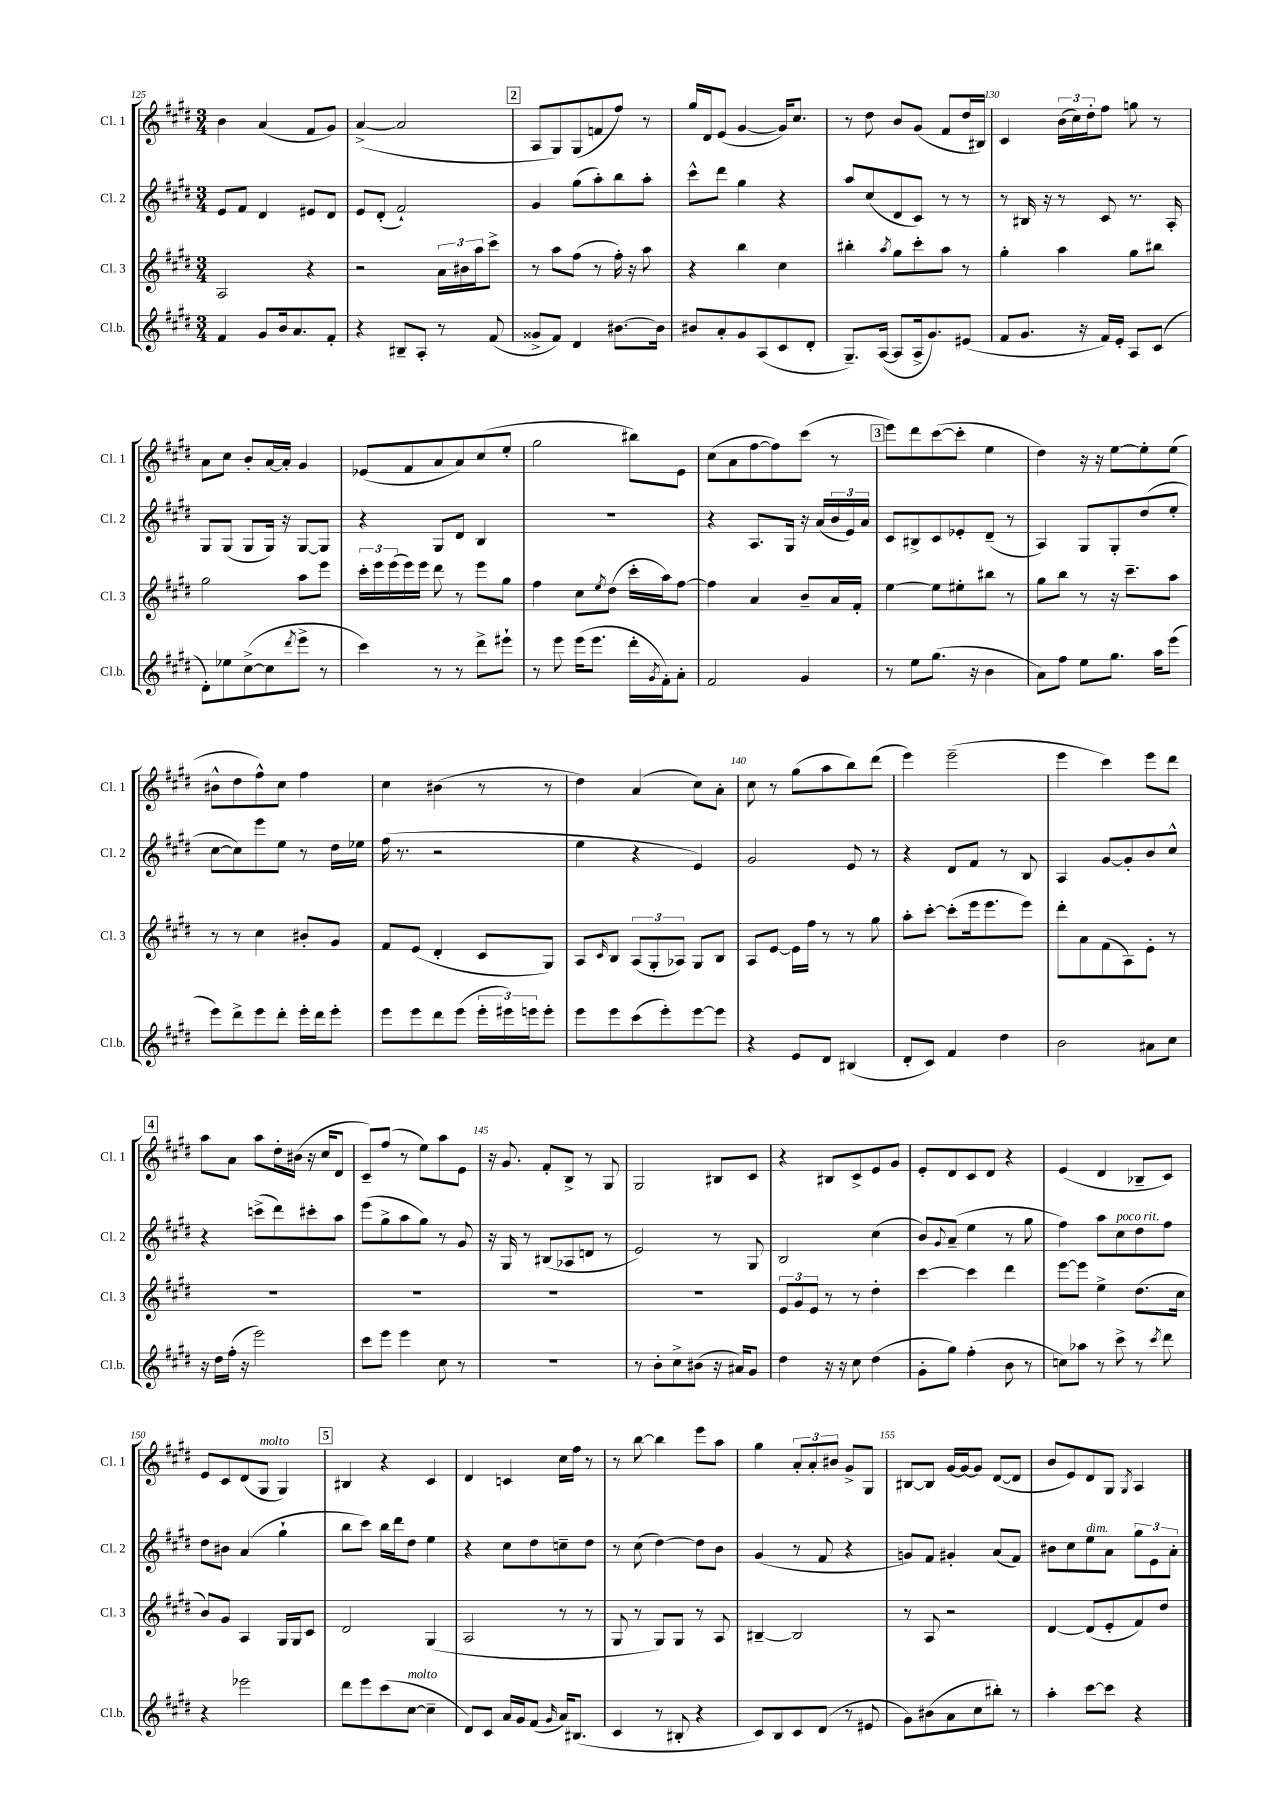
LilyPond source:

<<
\new StaffGroup <<
\new Staff = "s0" \with { instrumentName = "Cl. 1" shortInstrumentName = "Cl. 1" } {
    \clef treble \key e \major \numericTimeSignature \time 3/4
    b'4 a'4( fis'8 gis'8) |
    a'4~->( a'2 |
    \mark \markup { \box "2" } a8 gis8) gis8( f'8 fis''8) r8 |
    gis''16 dis'16 e'8( gis'4~ gis'16) cis''8. |
    r8 dis''8 b'8 gis'8( fis'8 dis''16 bis16) |
    cis'4 \tuplet 3/2 { b'16( cis''16) dis''16-. } fis''8 g''8 r8 |
    a'8 cis''8 b'8-. a'16~ a'16-. gis'4 |
    ees'8( fis'8 a'8 a'8) cis''8( e''8-. |
    gis''2 bis''8) e'8 |
    cis''8( a'8 fis''8~ fis''8) cis'''8( r8 |
    \mark \markup { \box "3" } e'''8) dis'''8 cis'''8~( cis'''8-. e''4 |
    dis''4) r16 r16 e''8~ e''8-. e''8( |
    bis'8-^ dis''8 fis''8-^) cis''8 fis''4 |
    cis''4 bis'4( r8 r8 |
    dis''4) a'4( cis''8) a'8-. |
    cis''8 r8 gis''8( a''8 b''8) dis'''8( |
    e'''4) e'''2--( |
    e'''4 cis'''4) e'''8 dis'''8 |
    \mark \markup { \box "4" } a''8 a'8 a''8 dis''16-. bis'16( r16 cis''16 dis'8 |
    cis'8--) fis''8( r8 e''8) a''8 e'8 |
    r16 gis'8. fis'8-. b8-> r8 gis8 |
    gis2 bis8 cis'8 |
    r4 bis8 cis'8-> e'8 gis'8 |
    e'8-. dis'8 cis'8 dis'8 r4 |
    e'4( dis'4 bes8-- cis'8) |
    e'8 cis'8 dis'8( gis8^\markup { \italic "molto" } gis4) |
    \mark \markup { \box "5" } bis4 r4 cis'4 |
    dis'4 c'4 cis''16 fis''16 r8 |
    r8 b''8~ b''4 e'''8 a''8 |
    gis''4 \tuplet 3/2 { a'8-. a'8-. bis'8 } gis'8-> gis8 |
    bis8~ bis8 gis'16~ gis'16~ gis'8 dis'8~( dis'8 |
    b'8 e'8) dis'8 gis8 \acciaccatura { gis8 } a4 \bar "|." |
}
\new Staff = "s1" \with { instrumentName = "Cl. 2" shortInstrumentName = "Cl. 2" } {
    \clef treble \key e \major \numericTimeSignature \time 3/4
    e'8 fis'8 dis'4 eis'8 dis'8 |
    e'8 dis'8-.( fis'2-!) |
    \mark \markup { \box "2" } gis'4 gis''8( a''8-.) b''8 a''8-. |
    cis'''8-^ dis'''8 gis''4 r4 |
    a''8 cis''8( dis'8 cis'8) r8 r8 |
    r8 bis16 r16 r8 cis'8 r8. a16-. |
    gis8 gis8( gis8 gis16) r16 gis8~ gis8 |
    r4 gis8 dis'8 b4 |
    R2. |
    r4 a8. gis16 r16 a'16( \tuplet 3/2 { b'16 e'16) a'16 } |
    \mark \markup { \box "3" } cis'8 bis8-> cis'8 ees'8-. dis'8--( r8 |
    a4) gis8 gis8-. dis''8( e''8-. |
    cis''8~ cis''8) e'''8 e''8 r8 dis''16 ees''16 |
    fis''16( r8. r2 |
    e''4 r4 e'4) |
    gis'2 e'8 r8 |
    r4 dis'8 fis'8 r8 b8 |
    a4 gis'8~ gis'8-. b'8 cis''8-^ |
    \mark \markup { \box "4" } r4 c'''8->( dis'''8) cis'''8-. a''8 |
    e'''8( gis''8-> a''8 gis''8) r8 gis'8 |
    r16 gis16 r8 bis8( aes8 d'8 r8 |
    e'2) r8 gis8 |
    b2 cis''4( |
    b'8) \appoggiatura { gis'8 } a'8--( e''4 r8 gis''8 |
    fis''4) a''8 cis''8^\markup { \italic "poco rit." } dis''8 fis''8 |
    dis''8 bis'8 a'4( gis''4-! |
    \mark \markup { \box "5" } b''8 cis'''8) b''16 dis'''16 dis''8 e''4 |
    r4 cis''8 dis''8 c''8-- dis''8 |
    r8 cis''8( dis''4~) dis''8 b'8 |
    gis'4( r8 fis'8 r4 |
    g'8) fis'8 gis'4-. a'8( fis'8) |
    bis'8 cis''8 e''8^\markup { \italic "dim." } a'8 \tuplet 3/2 { gis''8 e'8 a'8-. } \bar "|." |
}
\new Staff = "s2" \with { instrumentName = "Cl. 3" shortInstrumentName = "Cl. 3" } {
    \clef treble \key e \major \numericTimeSignature \time 3/4
    a2 r4 |
    r2 \tuplet 3/2 { a'16 bis'16 a''16 } cis'''8-> |
    \mark \markup { \box "2" } r8 a''8 fis''8( r8 fis''16-.) r16 a''8 |
    r4 b''4 cis''4 |
    bis''4-. \acciaccatura { a''8 } gis''8 cis'''8-. a''8 r8 |
    gis''4-. a''4 gis''8 bis''8 |
    gis''2 a''8 e'''8 |
    \tuplet 3/2 { cis'''16-. e'''16 e'''16( } e'''16) e'''16 dis'''8 r8 e'''8 gis''8 |
    fis''4 cis''8 \acciaccatura { e''8 } dis''8( cis'''16-. a''16) fis''8~ |
    fis''4 a'4 b'8-- a'16 fis'16-. |
    \mark \markup { \box "3" } e''4~ e''8 eis''8-. bis''8 r8 |
    gis''8 b''8 r8 r16 cis'''8.-- a''8 |
    r8 r8 cis''4 bis'8-. gis'8 |
    fis'8 e'8( dis'4-. cis'8 gis8) |
    a8 \grace { cis'16 } b8 \tuplet 3/2 { a8( gis8-. aes8) } gis8 b8 |
    a8 e'8~ e'16 fis''16 r8 r8 gis''8 |
    a''8-. cis'''8~-. cis'''8-.( e'''16 e'''8. e'''8) |
    dis'''8-. a'8 fis'8( a8) e'8-. r8 |
    \mark \markup { \box "4" } R2. |
    R2. |
    R2. |
    R2. |
    \tuplet 3/2 { e'8 gis'8 e'8 } r8 r8 dis''4-. |
    cis'''4~ cis'''4 dis'''4 |
    e'''8~ e'''8 e''4-> dis''8.( cis''16 |
    b'8) gis'8 a4 gis16 gis16 cis'8 |
    \mark \markup { \box "5" } dis'2 gis4( |
    a2 r8 r8 |
    gis8 r8 gis8) gis8 r8 a8 |
    bis4~-- bis2 |
    r8 a8 r2 |
    dis'4~ dis'8( e'8-. fis'8) dis''8 \bar "|." |
}
\new Staff = "s3" \with { instrumentName = "Cl.b." shortInstrumentName = "Cl.b." } {
    \clef treble \key e \major \numericTimeSignature \time 3/4
    fis'4 gis'8 b'16 a'8. fis'8-. |
    r4 bis8-- a8-. r8 fis'8( |
    \mark \markup { \box "2" } gisis'8-> fis'8) dis'4 bis'8.~ bis'16 |
    bis'8 a'8-. gis'8 a8( cis'8 dis'8-. |
    gis8.--) a16~( a8 a16-> gis'8.) eis'8( |
    fis'8 gis'8. r16 fis'16) e'16-. a8 cis'8( |
    dis'8-.) ees''8 cis''8~->( cis''8 \acciaccatura { dis'''8 } e'''8-> r8 |
    cis'''4) r8 r8 dis'''8-> eis'''8-! |
    r8 e'''8 e'''16( e'''8. dis'''16-. \acciaccatura { gis'8 } fis'16-.) a'8-. |
    fis'2 gis'4 |
    \mark \markup { \box "3" } r8 e''8 gis''8.( r16 b'4 |
    a'8) fis''8 e''8 gis''8. a''16 e'''8( |
    e'''8) dis'''8-> e'''8 dis'''8-. e'''16-. dis'''16 e'''8-. |
    e'''8 e'''8 dis'''8 e'''8( \tuplet 3/2 { e'''16-. eis'''16) e'''16 } e'''8-. |
    e'''8 e'''8 cis'''8( e'''8-.) e'''8~ e'''8 |
    r4 e'8 dis'8 bis4( |
    dis'8-. cis'8) fis'4 dis''4 |
    b'2 ais'8 cis''8 |
    \mark \markup { \box "4" } r16 dis''16 fis''16-.( r16 e'''2) |
    cis'''8 e'''8 e'''4 cis''8 r8 |
    r2. |
    r8 b'8-. cis''8-> bis'8( r16 ais'16) gis'8 |
    dis''4 r16 r16 cis''8 dis''4( |
    gis'8-. gis''8) fis''4-.( b'8 r8 |
    c''8) aes''8 r8 cis'''8-> r8 \acciaccatura { cis'''8 } dis'''8 |
    r4 ees'''2 |
    \mark \markup { \box "5" } dis'''8 e'''8 cis'''8( cis''8~^\markup { \italic "molto" } cis''4-- |
    dis'8) cis'8 a'16 gis'16 fis'8( \grace { gis'16 } a'16) bis8.( |
    cis'4 r8 bis8-. r4 |
    cis'8) b8 cis'8 dis'8( r8 eis'8 |
    gis'8) bis'8( a'8 cis''8 bis''8-.) r8 |
    a''4-. cis'''8~ cis'''8 r4 \bar "|." |
}
>>
>>
\layout { \context { \Score currentBarNumber = #125 \override BarNumber.break-visibility = ##(#f #t #t) barNumberVisibility = #(every-nth-bar-number-visible 5) } }
